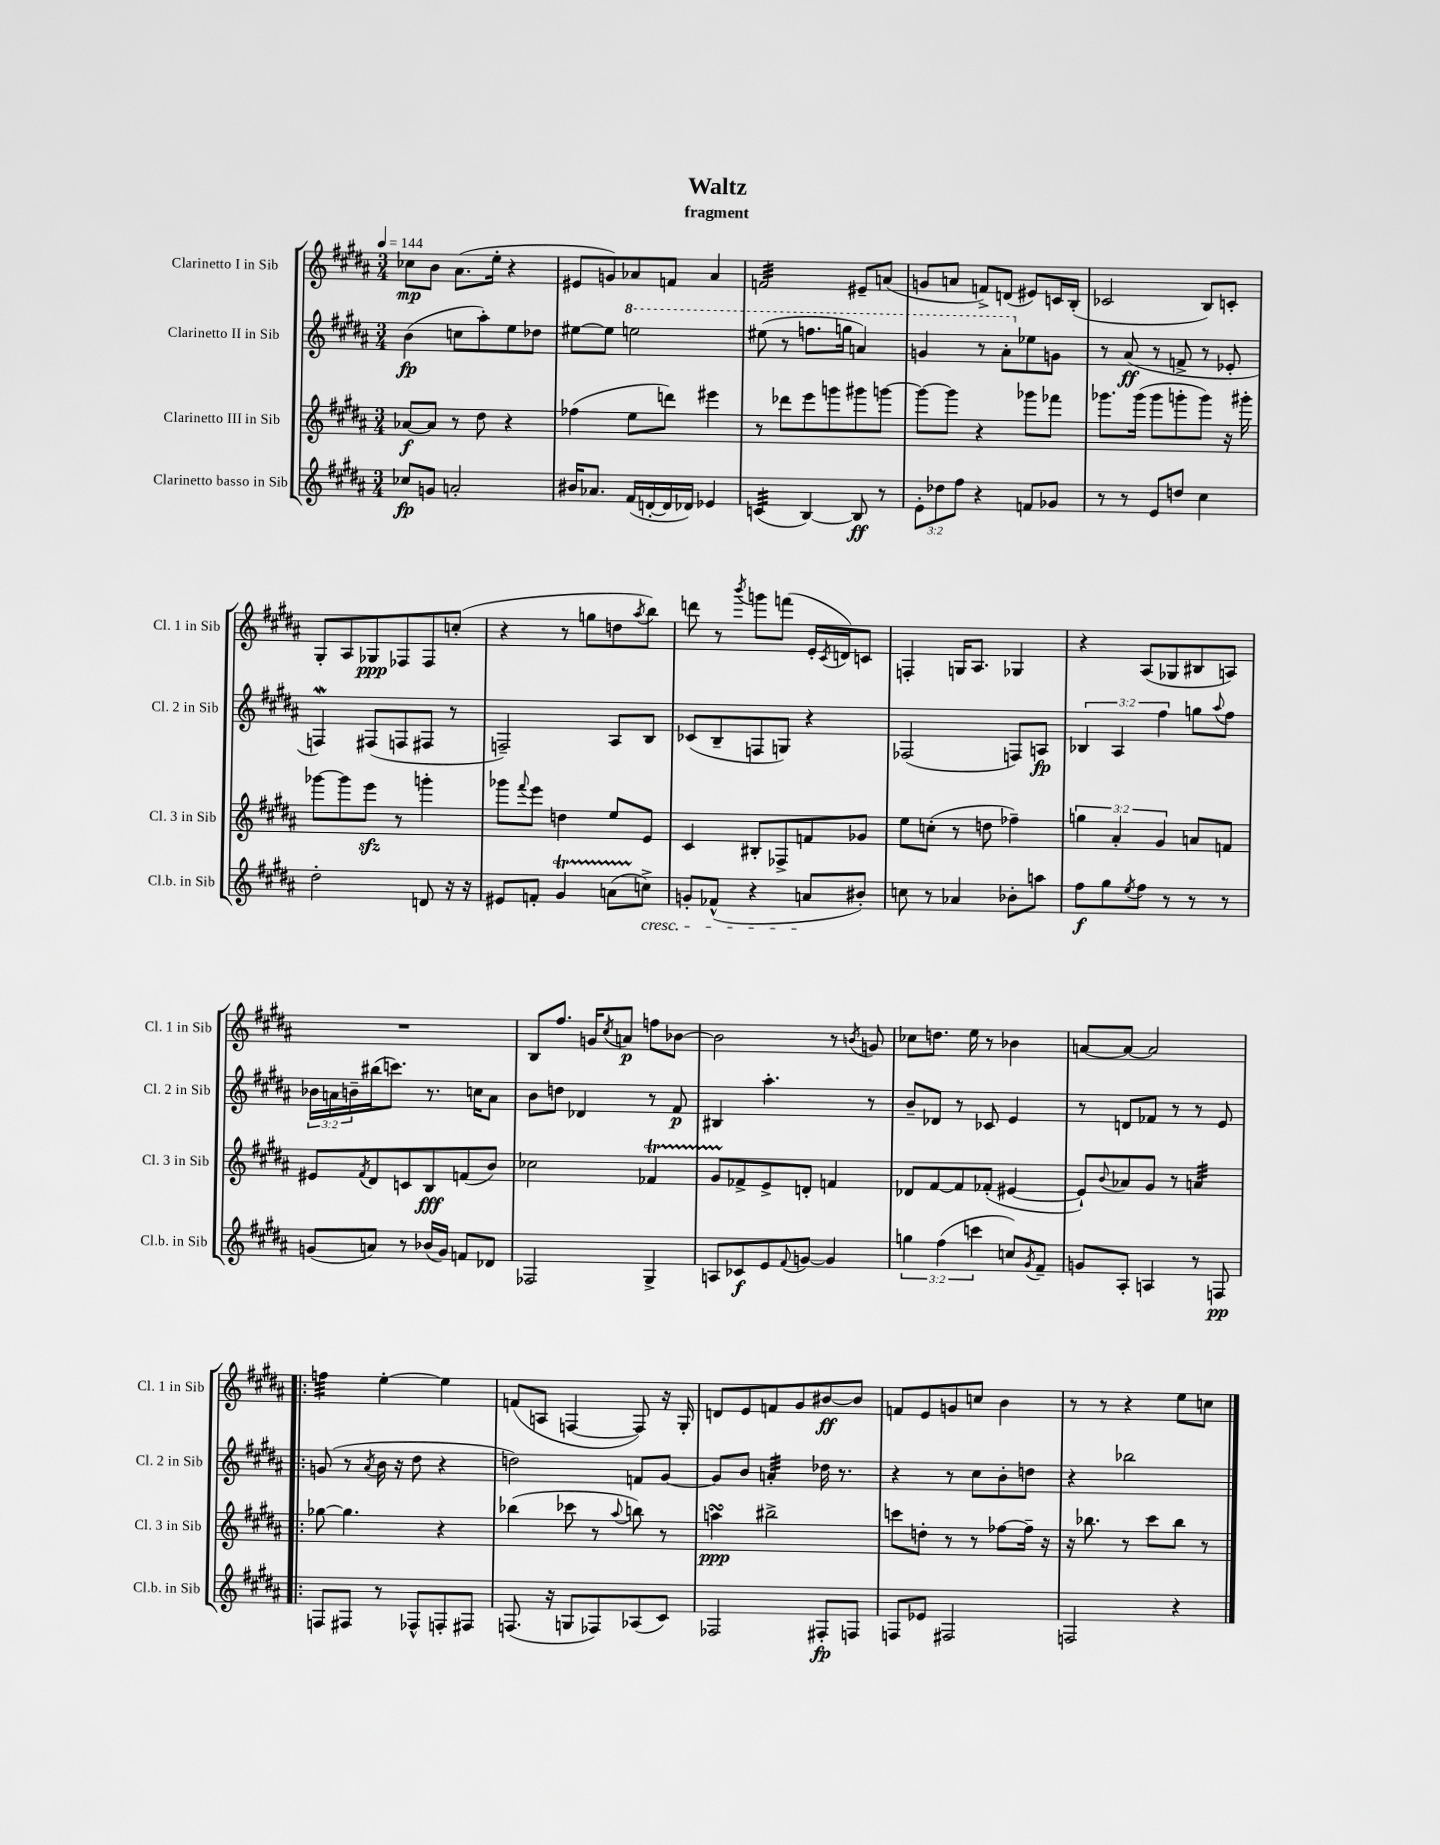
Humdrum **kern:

**kern	**kern	**kern	**kern
*staff4	*staff3	*staff2	*staff1
*clefG2	*clefG2	*clefG2	*clefG2
*k[f#c#g#d#a#]	*k[f#c#g#d#a#]	*k[f#c#g#d#a#]	*k[f#c#g#d#a#]
*M3/4	*M3/4	*M3/4	*M3/4
*MM144	*MM144	*MM144	*MM144
8cc-	[8a-	(4b	8cc-
8g	8a-]	.	8b
2a'	8r	8cc	(8.a#
.	8dd#	8aa#')	.
.	.	.	16ee'
.	4r	8ee	4r
.	.	8dd-	.
=	=	=	=
16b#	(4ff-	[8ee#	8e#
8.a-	.	.	.
.	.	8ee#]	8g)
(16f#	8ee	2eee	8a-
[16d'	.	.	.
16d]	8ddd)	.	8f
16d-)	.	.	.
4e-	4eee#	.	4a-
=	=	=	=
(4c	8r	(8eee#	2f
.	8ddd-	8r	.
[4B)	8eee	8.fff	.
.	8ggg	.	.
.	.	16ggg	.
8B]	8ggg#	4aa)	8e#~
8r	[8ggg	.	(8a
=	=	=	=
12e'	8ggg_	4gg	8g
12dd-	.	.	.
.	8ggg]	.	8a
12ff#	.	.	.
4r	4r	8r	8f^)
.	.	8aa#'	(8d
8f	8ggg-	8ee-	8e#)
8g-	8fff-	8g	16c
.	.	.	(16B'
=	=	=	=
8r	8.ggg-	8r	2c-
8r	.	(8a#	.
.	(16ggg-	.	.
8e	8ggg-	8r	.
8dd	8ggg'	8f^	.
4cc#	8ggg)	8r	8B)
.	16r	8e-'	8c'
.	16ggg#'	.	.
=	=	=	=
2dd#'	[8ggg-	4F)	8G#'
.	8ggg-]	.	8A#
.	8eee	(8F#	8G-
.	8r	8F	8F-
8d	4ggg'	8F#	8F-
16r	.	8r	(8cc'
16r	.	.	.
=	=	=	=
8e#	8ggg-	2F~)	4r
.	8qqfff#	.	.
8f'	8eee	.	.
4g#	4dd	.	8r
.	.	.	8gg
(8a	8ee	8A#	8dd
.	.	.	8qaa#
8cc^)	8e	8B	8bb)
=	=	=	=
8g'	4c#	(8c-	8ddd
(8f-^^	.	8B~	8r
.	.	.	8qbbb
4r	8B#'	8F	8ggg
.	8F-^	8G)	(8fff
8a	8f	4r	16e'
.	.	.	8qc#
.	.	.	16d)
8b#')	8g-	.	8c
=	=	=	=
8cc	8ee	(2F-	4F'
8r	(8cc'	.	.
4a-	8r	.	16G
.	.	.	8.A#
.	8dd	.	.
8b-'	4ff-~)	8F)	4G-
8aa	.	8A	.
=	=	=	=
8ff#	6gg	6B-	4r
8gg#	.	.	.
.	6a#'	6A#	.
8qee	.	.	.
8ff#	.	.	(8A#
.	6g#	6ff#	.
8r	.	.	8G-
8r	8a	8gg	8B#
.	.	8qqaa#	.
8r	8f	8ff#	8A)
=	=	=	=
(8g	8e#	24b-	2.r
.	.	24a	.
.	.	24b~	.
.	8qf#	.	.
8a)	8d#	(16bb#	.
.	.	8.ccc)	.
8r	8c	.	.
(16b-	8B	8.r	.
16g)	.	.	.
8f	(8f	.	.
.	.	16cc	.
8d-	8b)	8a	.
=	=	=	=
2F-	2cc-	8b	8B
.	.	8dd	8.ff#
.	.	4d-	.
.	.	.	16g
.	.	.	8qcc#
.	.	.	8a
4G#^	4f-	8r	8ff
.	.	8f#	[8b-
=	=	=	=
8A	8g#	4B#	2b-]
8c-	8f-^	.	.
8e	8e^	4.aa#'	.
8qqf#	.	.	.
[8g	8d'	.	.
4g]	4f	.	8r
.	.	.	8qb
.	.	8r	8g
=	=	=	=
6gg	8d-	8b~	8cc-
.	[8f#	8d-	8.dd
(6ff#	.	.	.
.	8f#]	8r	.
.	.	.	16ee
6ccc	.	.	.
.	(8f-'	8c-	8r
8cc)	[4e#	4e	4b-
8qg#	.	.	.
8f#~	.	.	.
=	=	=	=
8g	8e#`])	8r	[8a
.	8qqb	.	.
8A#'	8a-	8d	8a_
4A	8g#	8f-	2a]
.	8r	8r	.
8r	4a	8r	.
8F	.	8e	.
=!|:	=!|:	=!|:	=!|:
8F	[8gg-	(8g	4ff
8F#	4.gg-]	8r	.
.	.	8qa#	.
8r	.	16b	[4ee'
.	.	16r	.
8F-^^	.	8dd#	.
8F'	4r	4r	4ee]
8F#	.	.	.
=	=	=	=
(8.F	(4bb-	2dd)	(8f
.	.	.	8A
16r	.	.	.
8G	8ccc-	.	[4F
8F-)	8r	.	.
.	8qqaa#	.	.
(8A-	8bb)	8f	8F])
8c#)	8r	[8g#	16r
.	.	.	16G#'
=	=	=	=
2F-	4aa	8g#]	8d
.	.	8b	8e
.	2bb#^	4a'	8f
.	.	.	8g#
8F#'	.	16dd-	[8b#
.	.	8.r	.
8F	.	.	8b#]
=	=	=	=
8F	8ccc	4r	8f
8e-	8dd'	.	8e
2F#	8r	8r	8g
.	8r	8cc#	8cc
.	[8ff-	8b'	4b
.	16ff-~]	8dd	.
.	16r	.	.
=	=	=	=
2F	16r	4r	8r
.	8.bb-	.	.
.	.	.	8r
.	8r	2bb-	4r
.	8ccc#	.	.
4r	8bb-	.	8ee
.	8r	.	8cc
==	==	==	==
*-	*-	*-	*-
